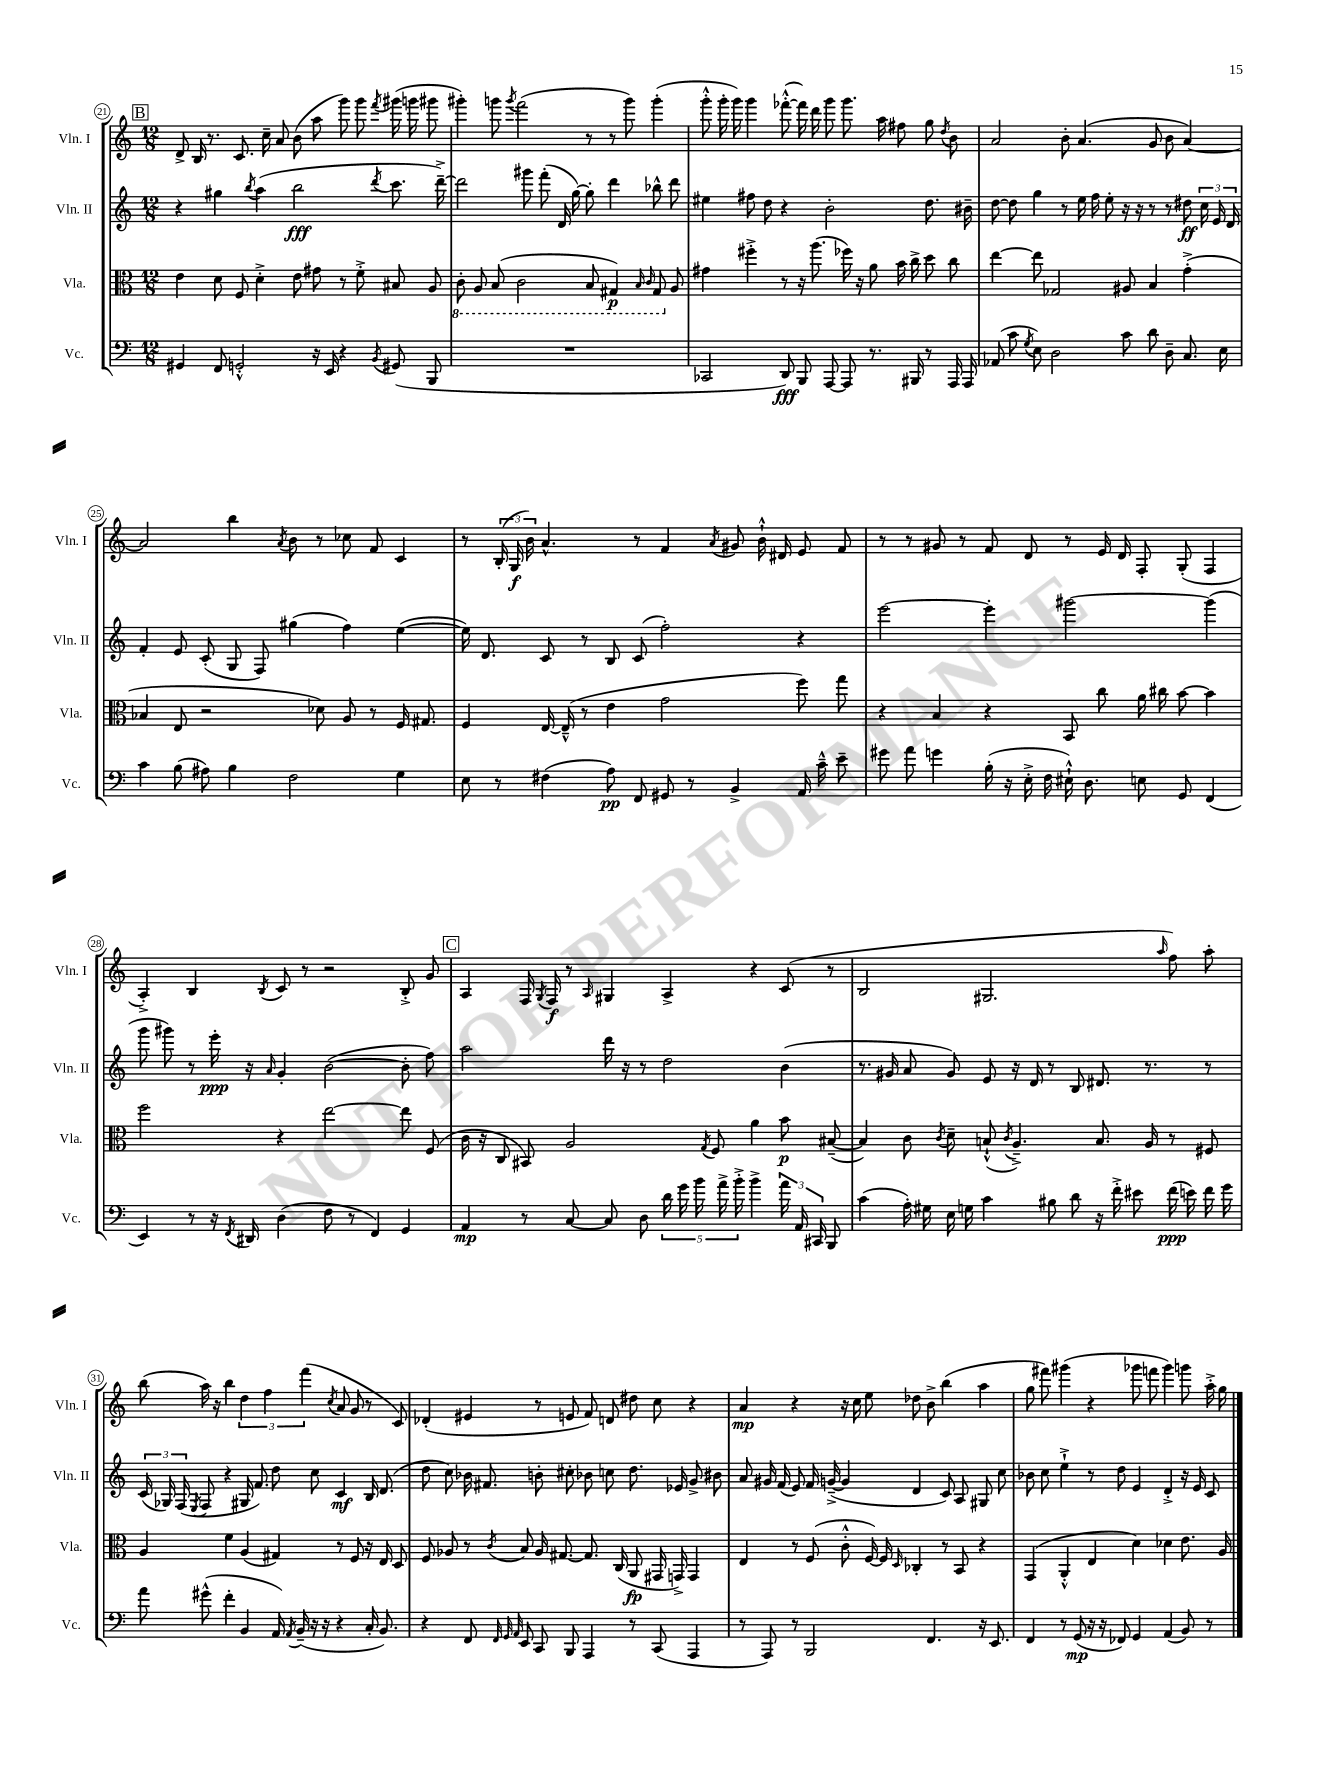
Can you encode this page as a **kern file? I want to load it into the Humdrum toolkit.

**kern	**kern	**kern	**kern
*staff4	*staff3	*staff2	*staff1
*clefF4	*clefC3	*clefG2	*clefG2
*k[]	*k[]	*k[]	*k[]
*M12/8	*M12/8	*M12/8	*M12/8
4GG#	4e	4r	8d^
.	.	.	16B
.	.	.	8.r
8FF	8d	4gg#	.
2GG'^^	8F	.	8.c
.	.	8qbb	.
.	4d'^	(4aa	.
.	.	.	16cc~
.	.	.	8a
.	8e	2bb	(8b
16r	8g#	.	8aa
16EE	.	.	.
4r	8r	.	8ggg)
.	8f'^	.	8ggg
8qBB	.	8qddd	8qfff
(8GG#	8B#	8.ccc	(16ggg#
.	.	.	16ggg
8BBB	8A	.	8ggg#
.	.	[16ddd~^)	.
=	=	=	=
1.r	8C'	2ddd]	4ggg#')
.	8AA	.	.
.	(8BB	.	8ggg
.	.	.	8qggg
.	2C	.	(2fff
.	.	8ggg#	.
.	.	(8fff'	.
.	.	16d	.
.	.	[16gg)	.
.	8BB	8gg']	8r
.	4GG#)	4ddd	8r
.	.	.	8ggg)
.	16qqBB	.	.
.	16qqC	.	.
.	8GG#	8bb-^^	(4ggg'
.	8A	8ddd	.
=	=	=	=
2CC-	4g#	4ee#	8ggg'^^
.	.	.	16ggg'
.	.	.	16ggg)
.	4ff#'^	8ff#	4ggg
.	.	8dd	.
8DD)	8r	4r	([8fff-'^^
8BBB	16r	.	16fff-])
.	(8.aa	.	16ddd
[8AAA	.	2b'	8ggg
8AAA]	16ff-)	.	8.ggg
.	16r	.	.
8.r	8a	.	.
.	.	.	16aa
.	16b	.	8ff#
16BBB#	16cc^	.	.
8r	8dd	8.dd	8gg
.	.	.	8qdd
16AAA	8cc	.	8b
16AAA	.	16b#~	.
=	=	=	=
(8AA-	[4ee	[8dd	2a
8c	.	8dd]	.
8qG	.	.	.
8E)	8ee]	4gg	.
2D	2G-	.	.
.	.	8r	8b'
.	.	16ee	(4.a
.	.	16ff	.
.	.	8ee'	.
8c	8A#	16r	.
.	.	16r	.
8d	4B	8r	8g
8D~	.	8r	8b
8.C	(4g'^	8dd#	[4a)
.	.	24cc	.
.	.	24e	.
16E	.	.	.
.	.	24d	.
=	=	=	=
4c	4B-	4f'	2a]
(8B	8E	8e	.
8A#)	2r	(8c'	.
4B	.	8G	4bb
.	.	8F)	.
.	.	.	8qa
2F	.	(4gg#	8b
.	8d-)	.	8r
.	8A	4ff)	8cc-
.	8r	.	8f
4G	16F	([4ee	4c
.	8.G#	.	.
=	=	=	=
8E	4F	16ee])	8r
.	.	8.d	.
8r	.	.	(24B'
.	.	.	24G
.	.	.	24b)
(4F#	[16E	8c	4.a^^
.	(16E~^^]	.	.
.	8r	8r	.
8A)	4e	8B	.
8FF	.	(8c	8r
8GG#	2g	2ff')	4f
8r	.	.	.
.	.	.	8qa
4BB^	.	.	8g#
.	.	.	16b`^^
.	.	.	16d#
16AA	8ff)	4r	8e
16c~^^	.	.	.
8e~	8gg	.	8f
=	=	=	=
8g#	4r	[2eee	8r
8a	.	.	8r
4g	4B	.	8g#
.	.	.	8r
(16B'	4r	4eee']	8f
16r	.	.	.
16E'^	.	.	8d
16F	.	.	.
16E#`^^)	8BB	[2ggg#	8r
8.D	.	.	.
.	8cc	.	16e
.	.	.	16d
8E	16a	.	8F'
.	16cc#	.	.
8GG	[8b	.	(8G'
(4FF	4b]	(4ggg#]	4F
=	=	=	=
4EE)	2ff	8ggg	4A'^)
.	.	8ggg#)	.
8r	.	8r	4B
16r	.	16eee'	.
8qFF	.	.	.
16DD#	.	16r	.
.	.	16qqa	8qB
(4D	4r	4g'	8c
.	.	.	8r
8F	[2ee	([2b	2r
8r	.	.	.
4FF)	.	.	.
4GG	8ee]	8b']	8B'^
.	(8F	8ff)	8g
=	=	=	=
4AA	16c	2aa	4A
.	16r	.	.
.	8C	.	.
8r	8BB#)	.	16F
.	.	.	8qG
.	.	.	16F
[8C	2A	.	8r
.	.	.	16qqA
8C]	.	16ddd	4G#
.	.	16r	.
8D	.	8r	.
20d	.	2dd	4A^
20g	.	.	.
20b	.	.	.
.	8qG	.	.
.	8F	.	.
20a^	.	.	.
20b'^	.	.	.
4b^	4a	.	4r
24a	8b	(4b	(8c
24AA	.	.	.
24CC#	.	.	.
8BBB	([8B#~	.	8r
=	=	=	=
(4c	4B#])	8.r	2B
.	.	16g#	.
16A')	8c	8a	.
16G#	.	.	.
.	8qc	.	.
16E	8d~	8g#)	.
16G	.	.	.
4c	(8B`^^	8e	2.G#
.	8qc	.	.
.	4.A~^)	16r	.
.	.	16d	.
8B#	.	8r	.
8d	.	8B	.
16r	8.B	8.d#	.
16f'^	.	.	.
8e#	.	.	.
.	16A	8.r	.
.	.	.	16qqaa
(16f	8r	.	8ff)
16e)	.	.	.
16f	8F#	8r	8aa'
16g	.	.	.
=	=	=	=
8a	4A	(24c	(8bb
.	.	24G-)	.
.	.	(24F	.
.	.	8qE	.
(8g#^^	.	8F	16aa)
.	.	.	16r
4f'	4f	4r	4bb
4BB	(4A	16G#	6dd
.	.	8.f)	.
.	.	.	6ff
16AA)	4G#)	8dd	.
8qAA	.	.	.
(16BB~	.	.	.
.	.	.	(6fff
16r	.	8cc	.
16r	.	.	.
.	.	.	8qcc
4r	8r	4c	8a
.	8F	.	8g
16C'	16r	16B	8r
8.BB)	16E	(8.d	.
.	8D	.	8c)
=	=	=	=
4r	8F	8dd	(4d-'
.	8A-	8cc)	.
8FF	8r	16b-	4e#
.	.	8.f#	.
32qqFF	.	.	.
32qqGG	.	.	.
32qqAA	8qc	.	.
8EE	8B	.	.
8CC	16A-	8b'	8r
.	[8.G#	.	.
8BBB	.	8cc#'	8e
4AAA	8.G#]	8b-	8f)
.	.	8cc	8d
.	(16C	.	.
8r	8AA	8.dd	8dd#
(8CC	16GG#	.	8cc
.	16GG^)	16e-	.
4AAA	4GG	8g^	4r
.	.	8b#	.
=	=	=	=
8r	4E	8a	4a
8AAA)	.	16g#	.
.	.	(16f	.
8r	8r	8e)	4r
2BBB	(8F	16f	.
.	.	([16g~^	.
.	8c'^^	4g]	16r
.	.	.	16cc
.	[16F)	.	8ee
.	16F]	.	.
.	16qqD	.	.
.	4C-'	4d	8dd-
4.FF	.	.	8b^
.	8r	8c)	(4bb
.	8BB	8A	.
16r	4r	8G#	4aa
8.EE	.	.	.
.	.	8cc	.
=	=	=	=
4FF	(4GG	8b-	8gg
.	.	8cc	8fff#)
8r	4AA'^^	4ee`^	(4ggg#
(8GG	.	.	.
16r	4E	8r	4r
16r	.	.	.
8FF-)	.	8dd	.
4GG	4d)	4e	8ggg-
.	.	.	8fff
(4AA	4d-	4d'^	4ggg-)
8BB)	8.e	16r	8ggg
.	.	16e	.
8r	.	8c	16aa'^
.	16A	.	16gg
==	==	==	==
*-	*-	*-	*-
